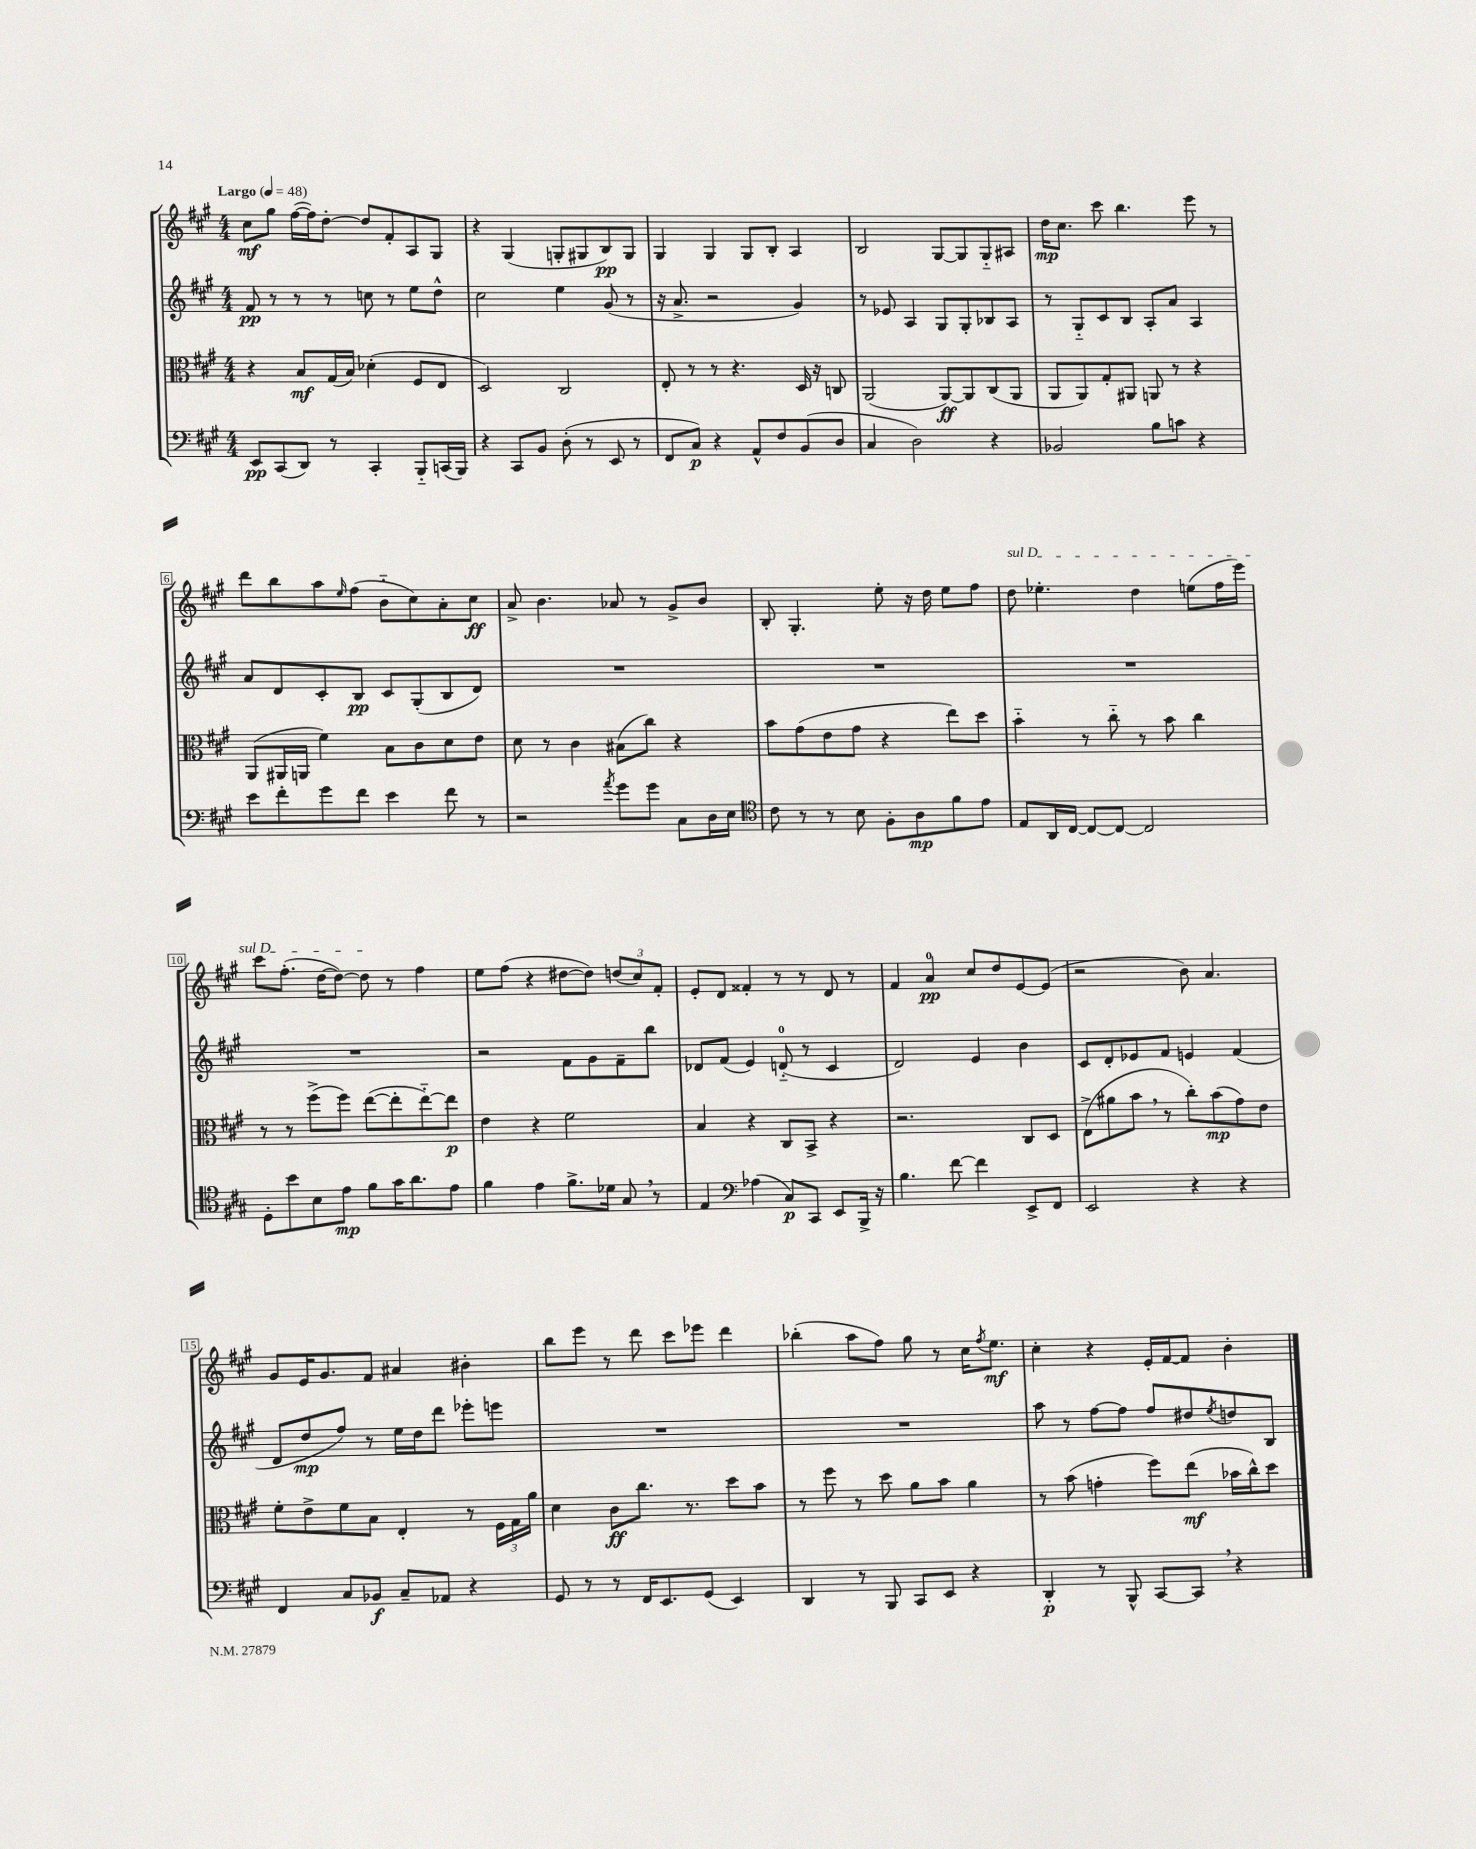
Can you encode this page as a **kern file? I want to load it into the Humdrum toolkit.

**kern	**kern	**kern	**kern
*staff4	*staff3	*staff2	*staff1
*clefF4	*clefC3	*clefG2	*clefG2
*k[f#c#g#]	*k[f#c#g#]	*k[f#c#g#]	*k[f#c#g#]
*M4/4	*M4/4	*M4/4	*M4/4
*MM48	*MM48	*MM48	*MM48
8EE	4r	8f#	8cc#
(8CC#	.	8r	8gg#
8DD)	8B	8r	([16ff#
.	.	.	16ff#])
8r	(16G#	8r	[8dd'
.	16B)	.	.
4CC#'	(4d-'	8cc	8dd]
.	.	8r	8f#'
8BBB'~	8F#	8ee	8A
(16CC	8E	8dd^^	8G#
16BBB)	.	.	.
=	=	=	=
4r	2D)	2cc#	4r
8CC#	.	.	(4G#
8BB	.	.	.
(8D'	2C#	4ee	8G'
8r	.	.	8G#
8EE	.	(8g#	8B)
8r	.	8r	8G#
=	=	=	=
8FF#	8E'	16r	4G#
.	.	8.a^	.
8C#)	8r	.	.
4r	8r	2r	4G#
.	4.r	.	.
8AA^^	.	.	8G#
8F#	.	.	8B'
(8BB	16D	4g#)	4A
.	16r	.	.
8D	8C	.	.
=	=	=	=
4C#	(2AA	8r	2B
.	.	8e-	.
2D)	.	4A	.
.	[8AA)	8G#	[8G#
.	8AA]	8G#'	8G#]
4r	(8C#	8B-	8G#'~
.	8AA	8A	8A#
=	=	=	=
2BB-	8AA	8r	16dd
.	.	.	8.cc#
.	8AA)	8G#'~	.
.	8G#'	8c#	8ccc#
.	8AA#	8B	4.bb
8B	8AA	8A'	.
8c	8r	8a	.
4r	4r	4A	8eee
.	.	.	8r
=	=	=	=
8e	(8AA	8a	8ddd
8f#'	16AA#	8d	8bb
.	16AA	.	.
8g#	4f#)	8c#'	8aa
.	.	.	16qqee
8f#	.	8B	(8ff#
4e	8B	8c#	8b'~
.	8c#	(8G#'	8cc#)
8f#	8d	8B	8a'
8r	8e	8d)	8cc#
=	=	=	=
2r	8d	1r	8a^
.	8r	.	4.b
.	4c#	.	.
8qa	.	.	.
8g#	(8B#	.	8a-
8g#	8cc#)	.	8r
8C#	4r	.	8g#^
16D	.	.	8b
16E	.	.	.
=	=	=	=
*clefC4	*	*	*
8c#	8b	1r	8B'
8r	(8g#	.	4.G#'
8r	8e	.	.
8B	8g#	.	.
8F#'	4r	.	8ee'
8A	.	.	16r
.	.	.	16dd
8f#	8ee)	.	8ee
8e	8dd	.	8ff#
=	=	=	=
8E	4b'~	1r	8dd
16AA	.	.	4.ee-'
[16C#	.	.	.
8C#_	8r	.	.
8C#_	8cc#'~	.	.
2C#]	8r	.	4dd
.	8b	.	.
.	4cc#	.	(8ee
.	.	.	16ff#
.	.	.	16eee)
=	=	=	=
8D'	8r	1r	8ccc#
8b	8r	.	(8.ff#'
8B	(8ff#^	.	.
.	.	.	[16dd
8e	8ff#)	.	8dd_)
8f#	([8ee	.	8dd]
16g#	8ee']	.	8r
8.a	.	.	.
.	[8ee'~)	.	4ff#
8e	8ee]	.	.
=	=	=	=
4f#	4e	2r	8ee
.	.	.	(8ff#
4e	4r	.	4r
8.f#^	2f#	8f#	[8dd#
.	.	8g#	8dd#])
16d-	.	.	.
8G#	.	8f#~	(12dd
.	.	.	12cc#)
8r	.	8bb	.
.	.	.	12f#'
=	=	=	=
4E	4B	8d-	8e'
.	.	(8f#	8d
*clefF4	*	*	*
(4A-	4r	4e)	4f##'
8C#)	8C#	(8d'~	8r
8CC#	8BB^	8r	8r
8EE	4r	4c#	8d
16BBB^	.	.	8r
16r	.	.	.
=	=	=	=
4.B	2.r	2d)	4f#
.	.	.	4a
[8f#	.	.	.
4f#]	.	4e	8cc#
.	.	.	8dd
8EE^	8C#	4b	[8e
8FF#	8D	.	(8e]
=	=	=	=
2EE	(8E^	8c#	2r
.	8a#	8d'	.
.	8b	8e-	.
.	8r	8f#	.
4r	8cc#')	4e	8b)
.	(8b	.	4.a
4r	8g#)	(4f#	.
.	8e	.	.
=	=	=	=
4FF#	8f#'	8d	8g#
.	8e^	8dd	16e
.	.	.	8.g#
8C#	8f#	8ff#)	.
8BB-	8B	8r	8f#
8C#~	4E'	16ee	4a#
.	.	16dd	.
8AA-	.	8ddd	.
4r	8r	8eee-'	4b#'
.	24F#	8eee	.
.	24G#	.	.
.	24a	.	.
=	=	=	=
8GG#	4d	1r	8bb
8r	.	.	8eee
8r	8c#	.	8r
16FF#	8.cc#	.	8ddd
8.EE	.	.	.
.	.	.	8ccc#
.	8.r	.	.
(8GG#	.	.	8eee-
4EE)	8dd	.	4ddd
.	8b	.	.
=	=	=	=
4DD	8r	1r	(4bb-'
.	8ff#	.	.
8r	8r	.	8aa
8BBB	8dd	.	8ff#)
8CC#	8a	.	8gg#
8EE	8b	.	8r
4r	4a	.	16cc#
.	.	.	8qff#
.	.	.	8.ee
=	=	=	=
4DD'	8r	8aa	4cc#'
.	(8b	8r	.
8r	4g'	[8ff#	4r
8BBB^^	.	8ff#]	.
[8CC#	8ff#)	8ff#	16e'
.	.	.	[16f#
8CC#]	(8ee	8dd#	8f#]
.	.	8qee	.
4r	16b-	8dd	4b'
.	16cc#^^)	.	.
.	8dd	8B	.
==	==	==	==
*-	*-	*-	*-
